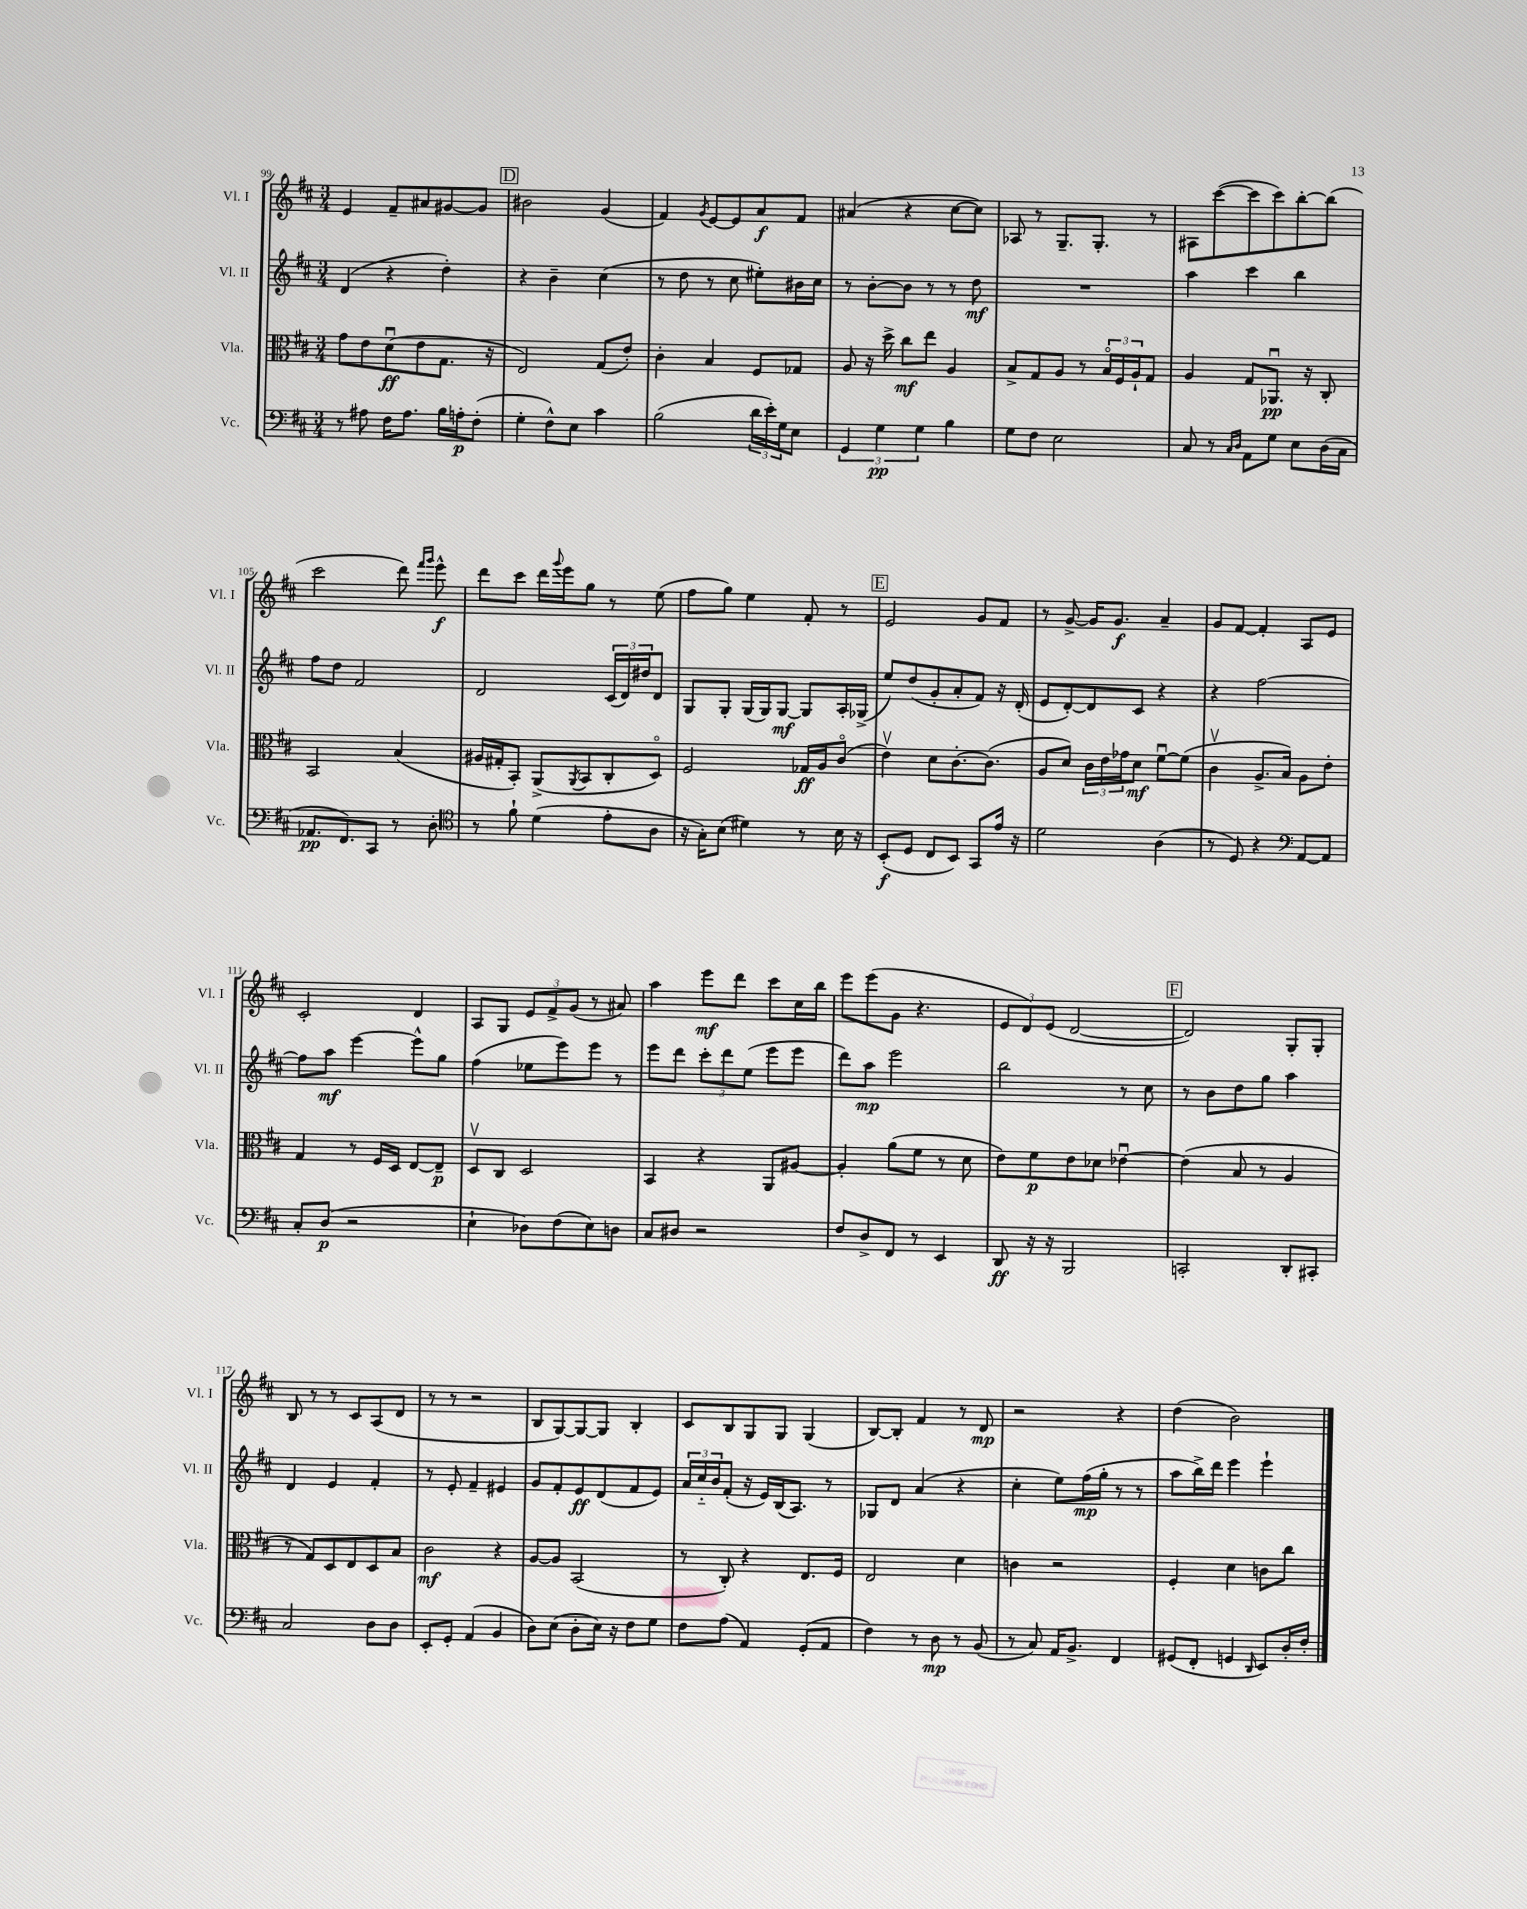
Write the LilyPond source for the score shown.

<<
\new StaffGroup <<
\new Staff = "s0" \with { instrumentName = "Vl. I" shortInstrumentName = "Vl. I" } {
    \clef treble \key d \major \numericTimeSignature \time 3/4
    e'4 fis'8-- ais'8 gis'8~ gis'8 |
    \mark \markup { \box "D" } bis'2 g'4( |
    fis'4) \acciaccatura { g'8 } e'8~ e'8 a'8\f fis'8 |
    ais'4( r4 cis''8~ cis''8) |
    aes8 r8 g8.-- g8.-. r8 |
    ais8 cis'''8~( cis'''8 cis'''8) b''8~-. b''8( |
    cis'''2 d'''8) \grace { fis'''16 g'''16 } e'''8-^\f |
    d'''8 cis'''8 d'''16 \appoggiatura { g'''8 } e'''16 g''8 r8 e''8( |
    fis''8 g''8) e''4 fis'8-. r8 |
    \mark \markup { \box "E" } e'2 g'8 fis'8 |
    r8 g'8~-> g'16 g'8.\f a'4-- |
    g'8 fis'8~ fis'4-. a8 e'8 |
    cis'2-. d'4 |
    a8 g8 \tuplet 3/2 { e'8 fis'8-> g'8( } r8 ais'8) |
    a''4 e'''8\mf d'''8 cis'''8 cis''16 b''16 |
    e'''8 e'''8( g'8 r4. |
    \tuplet 3/2 { e'8 d'8) e'8( } d'2~ |
    \mark \markup { \box "F" } d'2) g8-. g8-. |
    b8 r8 r8 cis'8 a8( d'8 |
    r8 r8 r2 |
    b8 g8~) g8~ g8 b4-. |
    cis'8 b8 g8 g8 g4( |
    b8~) b8-. fis'4 r8 d'8\mp |
    r2 r4 |
    d''4( b'2) \bar "|." |
}
\new Staff = "s1" \with { instrumentName = "Vl. II" shortInstrumentName = "Vl. II" } {
    \clef treble \key d \major \numericTimeSignature \time 3/4
    d'4( r4 d''4-.) |
    \mark \markup { \box "D" } r4 b'4-- cis''4( |
    r8 d''8 r8 cis''8 eis''8-.) bis'16 cis''16 |
    r8 b'8~-. b'8 r8 r8 d''8\mf |
    R2. |
    a''4 cis'''4 b''4 |
    fis''8 d''8 fis'2 |
    d'2 \tuplet 3/2 { cis'16( d'16) dis''16 } d'8 |
    g8 g8-. g16( g16) g8~\mf g8 a16-. ges16->( |
    \mark \markup { \box "E" } e''8) d''8( g'8-. a'8-. fis'8) r16 d'16-.( |
    e'8 d'8~-.) d'8 cis'8 r4 |
    r4 fis''2~ |
    fis''8 a''8\mf e'''4~ e'''8-^ g''8 |
    fis''4( ees''8 e'''8) e'''8 r8 |
    e'''8 d'''8 \tuplet 3/2 { cis'''8-. d'''8 e''8( } e'''8 e'''8 |
    d'''8) a''8\mp e'''2 |
    b''2 r8 cis''8 |
    \mark \markup { \box "F" } r8 b'8 d''8 g''8 a''4 |
    d'4 e'4 fis'4-. |
    r8 e'8-. fis'4-- eis'4 |
    g'8 fis'8-. e'8\ff d'8( fis'8 e'8) |
    \tuplet 3/2 { a'16 cis''16-_ b'16 } fis'8-.( r16 e'16) b16( a8.) r8 |
    ges8 d'8 a'4( r4 |
    cis''4-. e''8) fis''16\mp( g''16-. r8 r8 |
    a''8 b''16->) d'''16 e'''4 e'''4-! \bar "|." |
}
\new Staff = "s2" \with { instrumentName = "Vla." shortInstrumentName = "Vla." } {
    \clef alto \key d \major \numericTimeSignature \time 3/4
    g'8 e'8 d'8\downbow\ff( e'8 g8. r16 |
    \mark \markup { \box "D" } e2) g8( e'8-.) |
    cis'4-. b4 fis8 ges8 |
    a8 r16 d''16-> cis''8\mf e''8 a4 |
    b8-> g8 a8 r8 \tuplet 3/2 { b16\flageolet fis16 a16-! } g8 |
    a4 g8 aes,8.\downbow\pp r16 cis8-. |
    b,2 b4( |
    ais16 gis16-. b,8-.) a,8->( \acciaccatura { a,8 } b,8 cis8-. d8\flageolet) |
    fis2 ges16\ff a16 cis'8\flageolet( |
    \mark \markup { \box "E" } e'4\upbow) d'8 cis'8.~-. cis'8.( |
    a8 d'8) \tuplet 3/2 { cis'16 e'16 ges'16 } d'8\mf fis'8~\downbow fis'8( |
    cis'4\upbow a8.-> b16) a8 e'8-. |
    g4 r8 fis16 d16 e8~ e8--\p |
    d8\upbow cis8 d2 |
    b,4 r4 a,8 ais8~ |
    ais4-. a'8( fis'8 r8 d'8 |
    e'8) fis'8\p e'8 des'8 ees'4~\downbow |
    \mark \markup { \box "F" } ees'4( b8 r8 a4 |
    r8 g8) d8 e8 d8 b8 |
    cis'2\mf r4 |
    a8~ a8 b,2( |
    r8 cis8-.) r4 e8. fis16 |
    e2 d'4 |
    c'4 r2 |
    fis4-. d'4 c'8 cis''8 \bar "|." |
}
\new Staff = "s3" \with { instrumentName = "Vc." shortInstrumentName = "Vc." } {
    \clef bass \key d \major \numericTimeSignature \time 3/4
    r8 ais8 fis16 ais8. b16 a16-.\p fis8-.( |
    \mark \markup { \box "D" } g4-. fis8-^) e8 cis'4 |
    b2( \tuplet 3/2 { d'16 e'16-.) g16 } e8 |
    \tuplet 3/2 { g,4 g4\pp g4 } b4 |
    g8 fis8 e2 |
    cis8 r8 \grace { cis16 d16 } a,8 g8 e8 d16( cis16 |
    aes,8.\pp fis,8.) cis,8 r8 d8-. |
    \clef tenor r8 fis'8-! d'4( e'8-. a8 |
    r16 g16-.) b8( dis'4) r8 b16 r16 |
    \mark \markup { \box "E" } b,8-.\f( d8 cis8 b,8) g,8 e'16 r16 |
    d'2 a4( |
    r8 d8) r4 \clef bass a,8~ a,8 |
    cis8-. d8\p( r2 |
    e4-! des8) fis8( e8) d8 |
    cis8 dis8 r2 |
    fis8 d8-> fis,8 r8 e,4 |
    d,8\ff r16 r16 b,,2 |
    \mark \markup { \box "F" } c,2-. d,8-. cis,8-. |
    cis2 d8 d8 |
    e,8-. g,8-. a,4( b,4 |
    d8) e8( d8-. e16) r16 fis8 g8 |
    fis8 a8( a,4) g,8-.( a,8 |
    fis4) r8 d8\mp r8 b,8( |
    r8 cis8) a,16 b,8.-> fis,4 |
    gis,8( fis,8-. g,4 \grace { d,16 } e,8) d16-. fis16-. \bar "|." |
}
>>
>>
\layout { \context { \Score currentBarNumber = #99 } }
